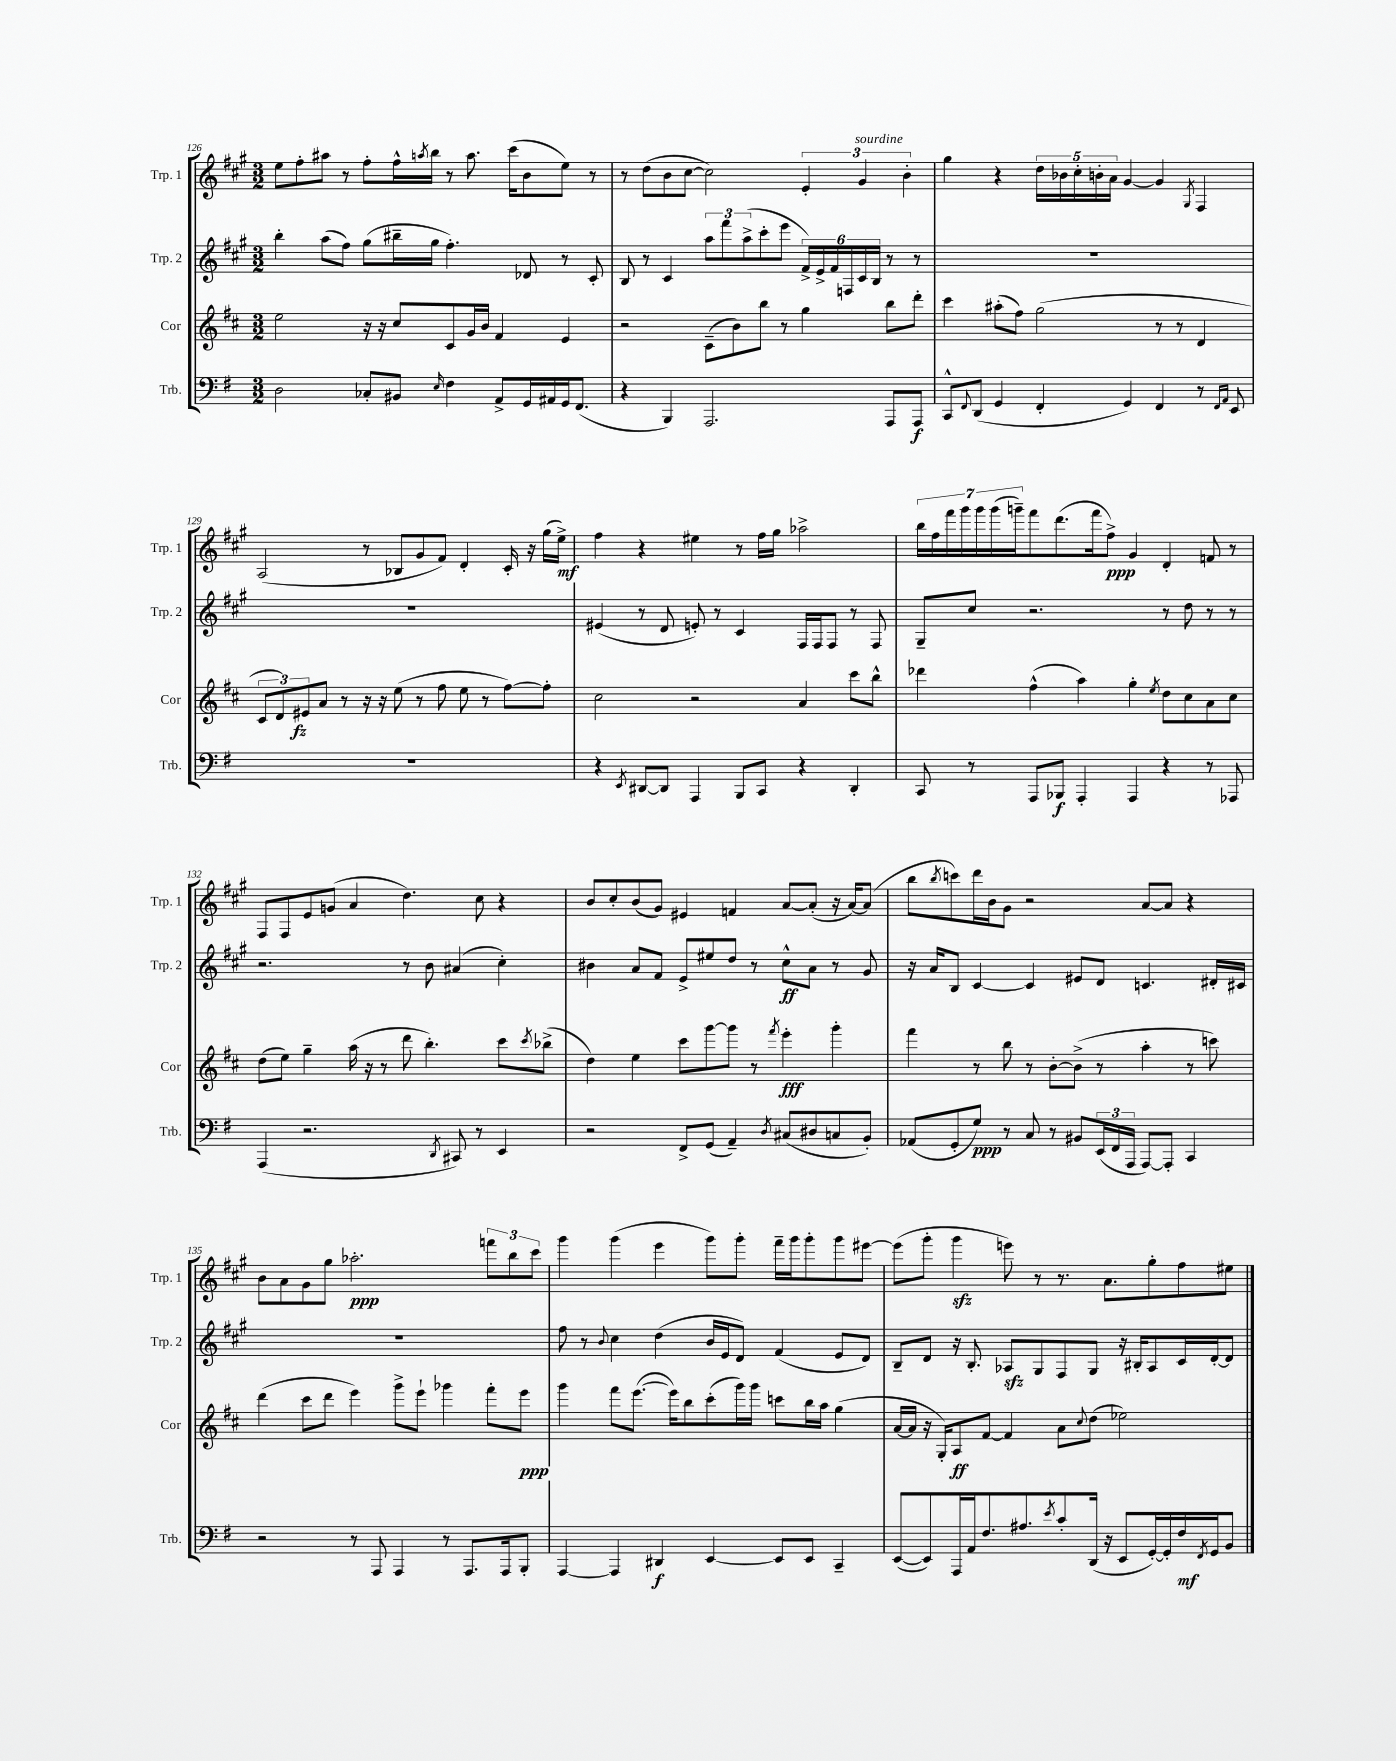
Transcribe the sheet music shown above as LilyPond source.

<<
\new StaffGroup <<
\new Staff = "s0" \with { instrumentName = "Trp. 1" shortInstrumentName = "Trp. 1" } {
    \clef treble \key a \major \numericTimeSignature \time 3/2
    e''8 fis''8-. ais''8 r8 fis''8-. fis''16-^ \acciaccatura { a''8 } b''16 r8 a''8. cis'''16( b'8 e''8) r8 |
    r8 d''8( b'8 cis''8~ cis''2) \tuplet 3/2 { e'4-. gis'4^\markup { \italic "sourdine" } b'4-. } |
    gis''4 r4 \tuplet 5/4 { d''16 bes'16 cis''16-. b'16-. a'16 } gis'4~ gis'4 \acciaccatura { gis8 } fis4 |
    a2( r8 bes8 gis'8 fis'8) d'4-. cis'16-. r16 gis''16( e''16->\mf) |
    fis''4 r4 eis''4 r8 fis''16 gis''16 aes''2-> |
    \tuplet 7/4 { b''16 fis''16 fis'''16 gis'''16 gis'''16 gis'''16( g'''16--) } fis'''8 d'''8.( fis'''16 fis''8->\ppp) gis'4 d'4-. f'8 r8 |
    fis8 fis8 e'8 g'8( a'4 d''4.) cis''8 r4 |
    b'8 cis''8-. b'8( gis'8) eis'4 f'4 a'8~ a'8-.( r16 a'16~) a'8( |
    b''8 \acciaccatura { b''8 } c'''8) d'''16 b'16 gis'8 r2 a'8~ a'8 r4 |
    b'8 a'8 gis'8 gis''8 aes''2.-.\ppp \tuplet 3/2 { f'''8 b''8 cis'''8 } |
    gis'''4 gis'''4( e'''4 gis'''8) gis'''8-. fis'''16-- gis'''16 gis'''8-. gis'''8 eis'''8~ |
    eis'''8( gis'''8-. gis'''4\sfz e'''8) r8 r8. a'8. gis''8-. fis''8 eis''8 \bar "|." |
}
\new Staff = "s1" \with { instrumentName = "Trp. 2" shortInstrumentName = "Trp. 2" } {
    \clef treble \key a \major \numericTimeSignature \time 3/2
    b''4-. a''8( fis''8) gis''8( bis''16-- gis''16 fis''4.-.) des'8 r8 cis'8-. |
    b8 r8 cis'4 \tuplet 3/2 { a''8 fis'''8 a''8->( } cis'''8-. e'''8 \tuplet 6/4 { fis'16->) e'16-> fis'16 f16 cis'16 b16 } r8 r8 |
    R1. |
    R1. |
    eis'4( r8 d'8 e'8-.) r8 cis'4 fis16 fis16 fis8 r8 fis8 |
    gis8-- cis''8 r2. r8 d''8 r8 r8 |
    r2. r8 b'8 ais'4( cis''4-.) |
    bis'4 a'8 fis'8 e'8-> eis''8 d''8 r8 cis''8-^\ff a'8 r8 gis'8 |
    r16 a'16 b8 cis'4~ cis'4 eis'8 d'8 c'4. dis'16-. cis'16 |
    R1. |
    fis''8 r8 \appoggiatura { b'8 } cis''4 d''4( b'16 e'16 d'8) fis'4( e'8 d'8) |
    b8-- d'8 r16 b8.-. aes8\sfz gis8 fis8 gis8 r16 bis16-. aes8 cis'16 d'16~-. d'8 \bar "|." |
}
\new Staff = "s2" \with { instrumentName = "Cor" shortInstrumentName = "Cor" } {
    \clef treble \key d \major \numericTimeSignature \time 3/2
    e''2 r16 r16 cis''8 cis'8 g'16 b'16 fis'4 e'4 |
    r2 cis'8--( b'8) b''8 r8 g''4 b''8 d'''8-. |
    cis'''4 ais''8-.( fis''8) g''2( r8 r8 d'4 |
    \tuplet 3/2 { cis'8 d'8) eis'8\fz } a'8 r8 r16 r16 e''8( r8 fis''8 e''8 r8 fis''8~) fis''8-. |
    cis''2 r2 a'4 cis'''8 b''8-^ |
    des'''4 fis''4-^( a''4) g''4-. \acciaccatura { e''8 } d''8 cis''8 a'8 cis''8 |
    d''8( e''8) g''4-- a''16( r16 r8 d'''8 b''4.-.) cis'''8 \acciaccatura { cis'''8 } bes''8->( |
    d''4) e''4 cis'''8 g'''8~ g'''8 r8 \acciaccatura { fis'''8 } e'''4-.\fff g'''4-. |
    fis'''4 r8 b''8 r8 b'8~-. b'8->( r8 a''4-. r8 c'''8) |
    d'''4( cis'''8 d'''8 e'''4) g'''8-> e'''8-! ges'''4 fis'''8-. e'''8\ppp |
    g'''4 fis'''8 e'''8.~( e'''16) b''8 cis'''8-.( g'''16) g'''16 c'''8 b''16 a''16 g''4( |
    a'16~ a'16 r16 g16-.) a8\ff fis'8~ fis'4 a'8 \appoggiatura { cis''8 } d''8( ees''2) \bar "|." |
}
\new Staff = "s3" \with { instrumentName = "Trb." shortInstrumentName = "Trb." } {
    \clef bass \key g \major \numericTimeSignature \time 3/2
    d2 ces8-. bis,8 \grace { e16 } fis4 a,8-> g,16 ais,16 g,16 fis,8.( |
    r4 b,,4) a,,2. a,,8 a,,8\f |
    c,8-^ \appoggiatura { fis,8 } d,8( g,4 fis,4-. g,4) fis,4 r8 \grace { fis,16 a,16 } e,8 |
    R1. |
    r4 \acciaccatura { e,8 } dis,8~ dis,8 a,,4 b,,8 c,8 r4 dis,4-. |
    c,8 r8 a,,8 bes,,8\f a,,4-. a,,4 r4 r8 aes,,8 |
    a,,4( r2. \acciaccatura { d,8 } cis,8) r8 e,4 |
    r2 fis,8-> g,8( a,4--) \acciaccatura { d8 } cis8( dis8 c8 b,8-.) |
    aes,8( g,8-. g8\ppp) r8 c8 r8 bis,8 \tuplet 3/2 { e,16( fis,16 a,,16 } a,,8~) a,,8-. c,4 |
    r2 r8 a,,8 a,,4 r8 a,,8. a,,16 b,,8-. |
    a,,4~ a,,4 dis,4\f e,4~ e,8 e,8 c,4-- |
    e,8~( e,8) a,,16 a,16 fis8. ais8. \acciaccatura { e'8 } c'8-. d,16( r16 e,8 g,16~-.) g,16-. fis16\mf \acciaccatura { fis,8 } g,16 b,8 \bar "|." |
}
>>
>>
\layout { \context { \Score currentBarNumber = #126 } }
